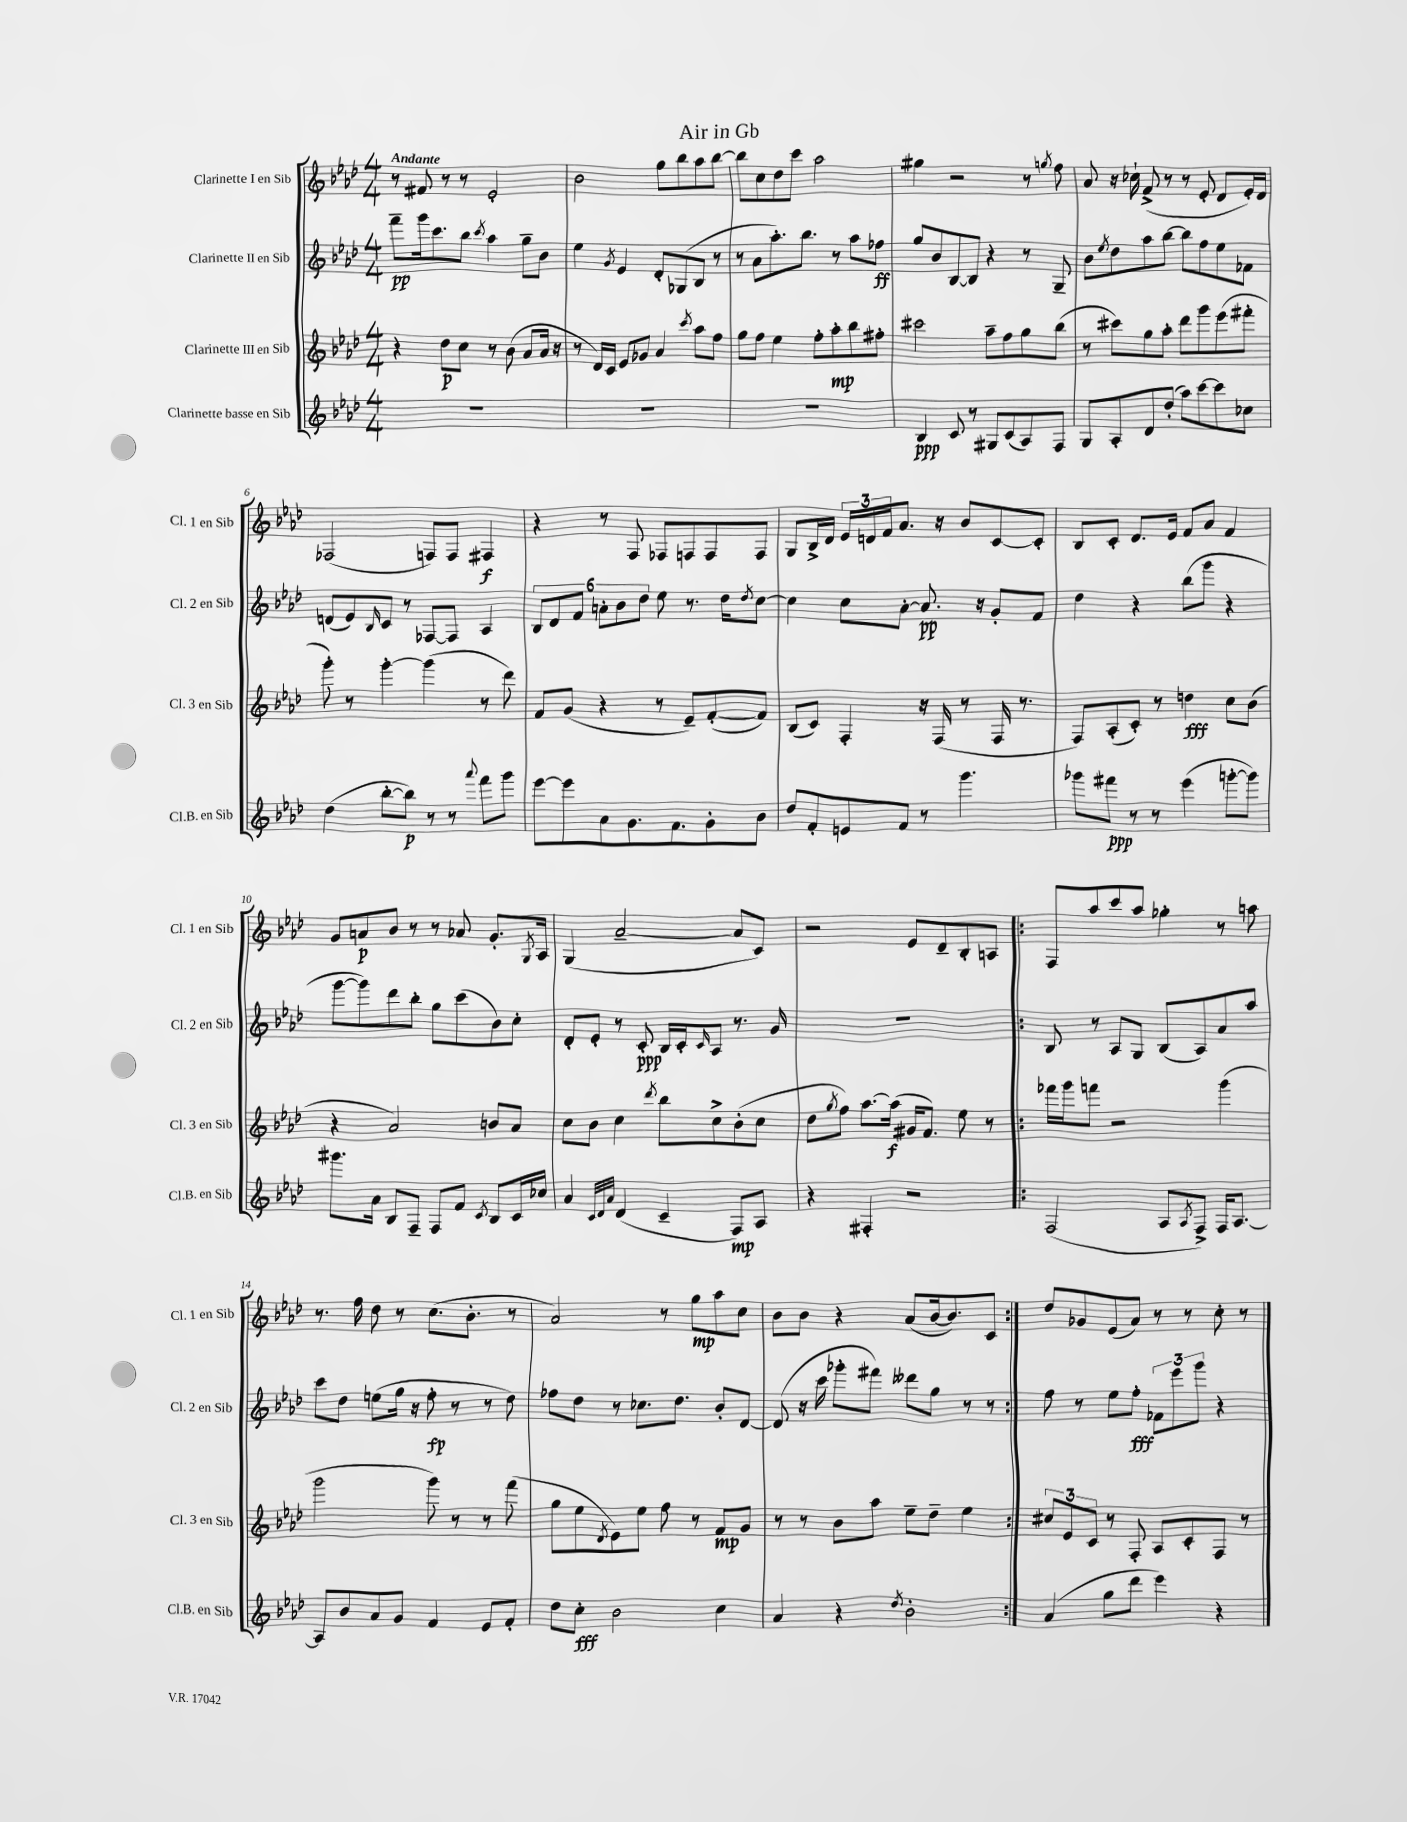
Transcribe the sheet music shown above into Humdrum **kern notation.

**kern	**kern	**kern	**kern
*staff4	*staff3	*staff2	*staff1
*clefG2	*clefG2	*clefG2	*clefG2
*k[b-e-a-d-]	*k[b-e-a-d-]	*k[b-e-a-d-]	*k[b-e-a-d-]
*M4/4	*M4/4	*M4/4	*M4/4
1r	4r	8fff~	8r
.	.	16ggg	8f#
.	.	8.ccc	.
.	8dd-	.	8r
.	8cc	8bb-	8r
.	.	8qccc	.
.	8r	4aa-	2e-'
.	(8b-	.	.
.	8a-	8gg~	.
.	16a-	8b-	.
.	16r	.	.
=	=	=	=
1r	8r	4ee-	2b-
.	16d-)	.	.
.	16c	.	.
.	.	8qg	.
.	8e-	4e-	.
.	8g-	.	.
.	4a-	8d-'	8gg
.	.	(8G-	8bb-
.	8qccc	.	.
.	8aa-	8B-	8aa-
.	8ff	8r	[8bb-
=	=	=	=
1r	8gg	8r	8bb-]
.	8ff	8a-	8cc
.	4ee-	8.aa-')	8dd-
.	.	.	8ccc
.	.	8.bb-	.
.	8ff'	.	2aa-
.	8aa-'	8r	.
.	8bb-	8aa-	.
.	8ff#'	8ff-	.
=	=	=	=
4B-	2ccc#	8gg	4gg#
.	.	8b-	.
8c	.	[8B-	2r
8r	.	8B-]	.
8G#	8aa-~	4r	.
(8c	8ff	.	.
8A-)	8gg	8r	8r
.	.	.	8qgg
8F	(8bb-	8G~	8ff
=	=	=	=
8G	8r	8b-	8a-
.	.	8qee-	.
8A-'	8ccc#)	8dd-	16r
.	.	.	16cc-`
8d-	8gg	8aa-	(8f^
(8dd-'	8aa-'	[8bb-	8r
8aa-)	8ddd-	8bb-]	8r
[8ccc	8ggg	8ff	8e-'
8ccc]	(8eee-	8ee-	8d-
8cc-	8fff#'	8f-	16e-')
.	.	.	16d-
=	=	=	=
(4dd-	8ggg')	(8d	(2F-
.	8r	8e-)	.
.	.	16qqB-	.
[8bb-'	[4ggg'	8c	.
8bb-])	.	8r	.
8r	(4ggg]	[8F-	8F)
8r	.	8F-]	8F
8qqaaa-	.	.	.
8fff	8r	4A-	4F#
8ggg	8ddd-)	.	.
=	=	=	=
[8eee-	8f	12B-	4r
.	.	12d-	.
8eee-]	(8g	.	.
.	.	12f	.
8a-	4r	12a'	8r
.	.	12b-	.
8.g	.	.	8F
.	.	12dd-	.
.	8r	8ee-	8F-
8.f	.	.	.
.	8e-~)	8.r	8F
8g'	([8f'	.	8F
.	.	16dd-	.
.	.	8qdd-	.
8b-	8f])	[8cc	8F
=	=	=	=
8dd-	(8B-	4cc]	8G
8f'	8c)	.	16B-^
.	.	.	16d-
8e	4F'	8cc	24e-
.	.	.	24d
.	.	.	24f
8f	.	[8a-'	8.a-
8r	16r	8.a-]	.
.	(16F	.	16r
4.ggg	8r	.	8b-
.	.	16r	.
.	16F	8g'	[8c
.	8.r	.	.
.	.	8f	8c']
=	=	=	=
8ggg-	8F)	4dd-	8B-
8fff#	(8A-'	.	8c'
8r	8c')	4r	8.d-
8r	8r	.	.
.	.	.	16e-
(4eee-	4dd	(8bb-	8f
.	.	8ggg	8a-
[8ggg'	8cc	4r	4f
8ggg])	(8b-	.	.
=	=	=	=
8.ggg#	4r	[8ggg	8g
.	.	8ggg])	8a
16a-	.	.	.
8B-	2a-)	8ddd-	8b-
8F~	.	8bb-'	8r
8F	.	8gg	8r
8f	.	(8ccc	8a-
8qc	.	.	.
8B-	8b	8b-)	8.g'
16c	8a-	8cc'	.
.	.	.	8qG
16cc-	.	.	16A-
=	=	=	=
4a-	8cc	8d-'	(4G
.	8b-	8e-'	.
32qqc	.	.	.
32qqd-	.	.	.
32qqa-	.	.	.
(4d-	4cc	8r	[2a-~
.	.	8c'	.
.	8qddd-	.	.
4c~	8bb-	16B-	.
.	.	16c'	.
.	.	16qqc	.
.	8cc^	8A-	.
8F)	(8b-'	8.r	8a-]
8A-	8cc	.	8c)
.	.	16g	.
=	=	=	=
4r	8dd-	1r	2r
.	8qgg	.	.
.	8ff)	.	.
4F#'	[8.aa-	.	.
.	(16aa-]	.	.
2r	16g#	.	8e-
.	8.f)	.	.
.	.	.	8d-~
.	8ee-	.	8B-'
.	8r	.	8A
=!|:	=!|:	=!|:	=!|:
(2F	16fff-	8B-	8F
.	16ggg	.	.
.	8fff	8r	8aa-
.	2r	8A-	8ccc
.	.	8G	8aa-
8A-	.	(8B-	4gg-'
8qA-	.	.	.
8F^)	.	8A-)	.
16F	(4ggg	8a-	8r
[8.A-	.	.	.
.	.	8aa-	8aa
=	=	=	=
8A-]	2ggg	8ccc	8.r
8b-	.	8dd-	.
.	.	.	16ff
8a-	.	(8ee	8dd-
8g	.	16gg	8r
.	.	16r	.
4f	8ggg)	8ff'	(8.cc
.	8r	8r	.
.	.	.	8.b-'
8e-	8r	8r	.
8f'	(8fff	8dd-)	8r
=	=	=	=
8dd-	8gg	8ff-	2a-)
8cc'	8ee-	8dd-	.
.	8qd-	.	.
2b-	8e-)	8r	.
.	8ee-	8.cc-	.
.	8ff	.	8r
.	.	8.dd-	.
.	8r	.	8gg
4cc	8f	8b-'	8aa-
.	8g	[8d-	8cc
=	=	=	=
4a-	8r	(8d-]	8b-
.	8r	16r	8b-
.	.	16ccc	.
4r	8b-	8ggg-'	4r
.	8aa-	8fff#)	.
8qdd-	.	.	.
2b-'	8ee-~	8ddd--	(8a-
.	8dd-~	8gg	[16b-
.	.	.	8.b-])
.	4ee-	8r	.
.	.	8r	8c
=:|!	=:|!	=:|!	=:|!
(4a-	12cc#	8ff	8dd-
.	12e-	.	.
.	.	8r	8g-
.	12c	.	.
8gg	8r	8ee-	(8e-
8ddd-	8F'	8ff'	8a-)
4eee-)	8A-	12f-	8r
.	.	12eee-	.
.	8c'	.	8r
.	.	12ggg	.
4r	8F	4r	8cc'
.	8r	.	8r
==	==	==	==
*-	*-	*-	*-
